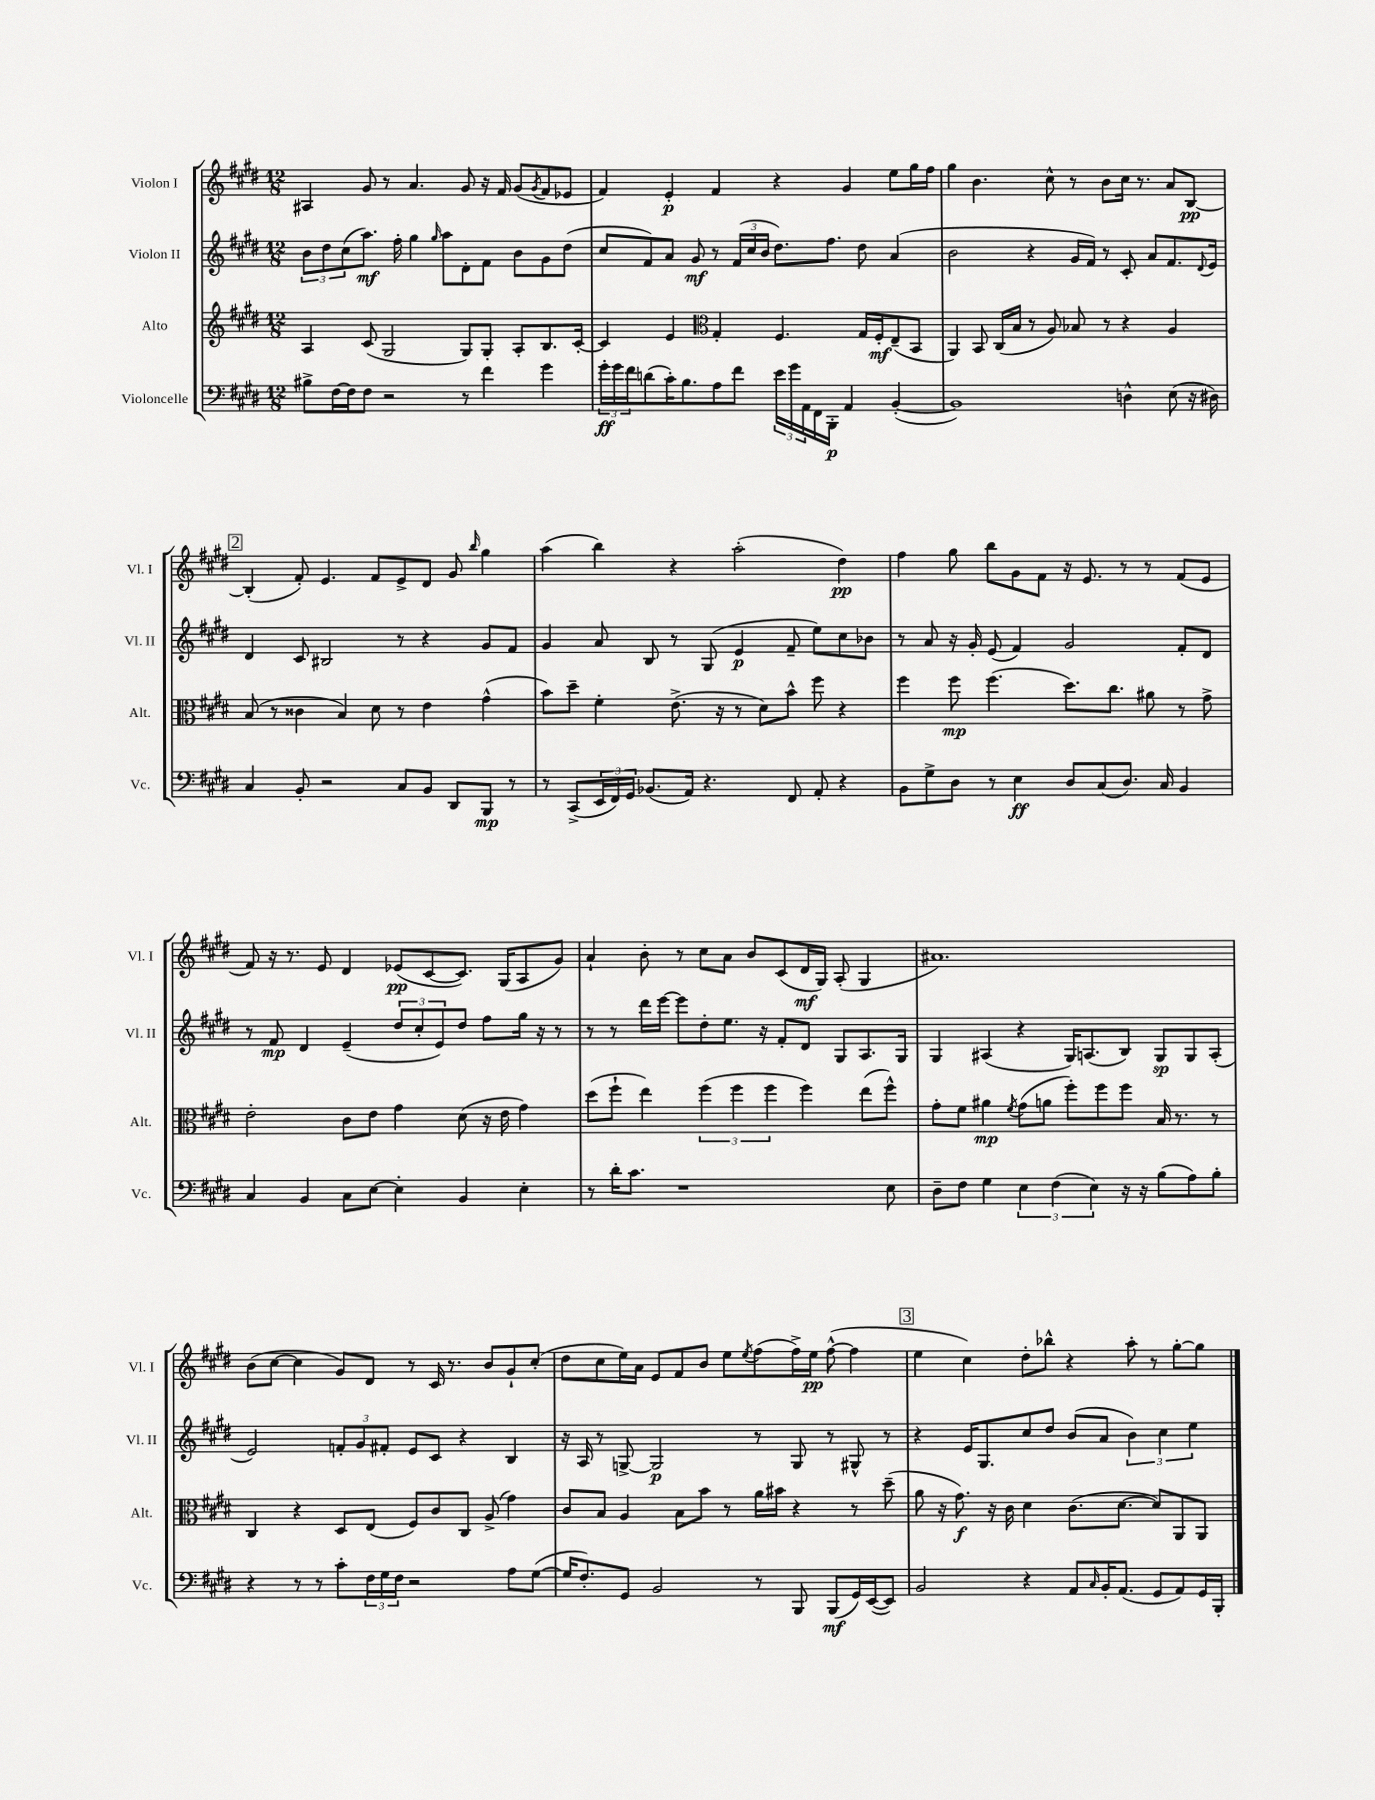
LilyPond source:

<<
\new StaffGroup <<
\new Staff = "s0" \with { instrumentName = "Violon I" shortInstrumentName = "Vl. I" } {
    \clef treble \key e \major \numericTimeSignature \time 12/8
    ais4 gis'8 r8 a'4. gis'8 r16 fis'16 gis'8( \acciaccatura { gis'8 } fis'8 ees'8 |
    fis'4) e'4-.\p fis'4 r4 gis'4 e''8 gis''16 fis''16 |
    gis''4 b'4. cis''8-^ r8 b'8 cis''16 r8. a'8 b8~\pp |
    \mark \markup { \box "2" } b4-.( fis'8-.) e'4. fis'8 e'8-> dis'8 gis'8 \grace { b''16 } gis''4 |
    a''4( b''4) r4 a''2-.( dis''4\pp) |
    fis''4 gis''8 b''8 gis'8 fis'8 r16 e'8. r8 r8 fis'8( e'8 |
    fis'8) r16 r8. e'8 dis'4 ees'8\pp( cis'8~ cis'8.) gis16( a8 gis'8) |
    a'4-! b'8-. r8 cis''8 a'8 b'8 cis'8( dis'16\mf gis16) a8-.( gis4 |
    ais'1.) |
    b'8( cis''8~ cis''4 gis'8) dis'8 r8 cis'16 r8. b'8 gis'8-! cis''8-.( |
    dis''8 cis''8 e''16) a'16 e'8 fis'8 b'8 e''8 \acciaccatura { e''8 } fis''8( fis''16->) e''16\pp fis''8~-^( fis''4 |
    \mark \markup { \box "3" } e''4 cis''4) dis''8-. bes''8-^ r4 a''8-. r8 gis''8~-. gis''8 \bar "|." |
}
\new Staff = "s1" \with { instrumentName = "Violon II" shortInstrumentName = "Vl. II" } {
    \clef treble \key e \major \numericTimeSignature \time 12/8
    \tuplet 3/2 { b'8 dis''8 cis''8( } a''8.\mf) fis''16-. gis''4 \grace { gis''16 } a''8 dis'8-. fis'8 b'8 gis'8 dis''8( |
    cis''8 fis'8) a'8 gis'8\mf r8 \tuplet 3/2 { fis'16( cis''16 b'16 } dis''8.) fis''8. dis''8 a'4( |
    b'2 r4 gis'16 fis'16) r8 cis'8-. a'8 fis'8. \appoggiatura { dis'8 } e'16 |
    \mark \markup { \box "2" } dis'4 cis'8 bis2 r8 r4 gis'8 fis'8 |
    gis'4 a'8 b8 r8 gis8( e'4\p fis'8-- e''8) cis''8 bes'8 |
    r8 a'8 r16 gis'16-. e'8( fis'4) gis'2 fis'8-. dis'8 |
    r8 fis'8\mp dis'4 e'4--( \tuplet 3/2 { dis''8 cis''8-. e'8) } dis''8 fis''8 gis''16 r16 r8 |
    r8 r8 dis'''16 e'''16~ e'''8 dis''8-. e''8. r16 fis'8-. dis'8 gis8 a8. gis16 |
    gis4 ais4( r4 gis16) a8.( b8) gis8\sp gis8 a8-.( |
    e'2) \tuplet 3/2 { f'8-. gis'8 fis'8-. } e'8 cis'8 r4 b4 |
    r16 a16 r8 g8~-> g2\p r8 g8 r8 gis8-^ r8 |
    \mark \markup { \box "3" } r4 e'16 gis8. cis''8 dis''8 b'8( a'8 \tuplet 3/2 { b'4) cis''4 e''4 } \bar "|." |
}
\new Staff = "s2" \with { instrumentName = "Alto" shortInstrumentName = "Alt." } {
    \clef treble \key e \major \numericTimeSignature \time 12/8
    a4 cis'8( gis2 gis8) gis8-. a8-. b8. cis'16~-. |
    cis'4 e'4 \clef alto gis4-. fis4. gis16 fis16-.\mf e8--( b,8 |
    a,4) b,8 cis16( b16 r8 a8) bes8 r8 r4 a4 |
    \mark \markup { \box "2" } b8( r8 cisis'4 b4) dis'8 r8 e'4 gis'4-^( |
    b'8) dis''8-- fis'4-. e'8.->( r16 r8 dis'8) b'8-^ fis''8 r4 |
    fis''4 fis''8\mp fis''4.( dis''8.) cis''8. ais'8 r8 gis'8-> |
    e'2-. cis'8 e'8 gis'4 dis'8( r16 e'16 gis'4) |
    dis''8( fis''8-! e''4) \tuplet 3/2 { fis''4( fis''4 fis''4 } fis''4) e''8( fis''8-^) |
    gis'8-. fis'8 ais'4\mp \acciaccatura { fis'8 } gis'8( a'8 fis''8-.) fis''8 fis''8 b16 r8. r8 |
    cis4 r4 dis8 e8( fis8) cis'8 cis8 a8->( gis'4) |
    cis'8 b8 a4 b8 b'8 r8 a'16 bis'16 r4 r8 dis''8--( |
    \mark \markup { \box "3" } a'8 r16 gis'8.\f) r16 cis'16 dis'4 cis'8.( dis'8.~ dis'8) a,8 a,8 \bar "|." |
}
\new Staff = "s3" \with { instrumentName = "Violoncelle" shortInstrumentName = "Vc." } {
    \clef bass \key e \major \numericTimeSignature \time 12/8
    bis8-> fis16~ fis16 fis8 r2 r8 fis'4 gis'4 |
    \tuplet 3/2 { gis'16-.\ff gis'16 fis'16 } d'8( cis'16-.) b8. a8 fis'8 \tuplet 3/2 { e'16 gis'16 a,16 } fis,16 b,,16-.\p a,4 b,4~-.( |
    b,1) d4-^ e8( r16 dis16) |
    \mark \markup { \box "2" } cis4 b,8-. r2 cis8 b,8 dis,8 b,,8\mp r8 |
    r8 cis,8->( \tuplet 3/2 { e,16 fis,16) gis,16 } bes,8.( a,16) r4. fis,8 a,8-. r4 |
    b,8 gis8-> dis8 r8 e4\ff dis8 cis8( dis8.) cis16 b,4 |
    cis4 b,4 cis8 e8~ e4-. b,4 e4-. |
    r8 dis'16-. cis'8. r1 e8 |
    dis8-- fis8 gis4 \tuplet 3/2 { e4 fis4( e4) } r16 r16 b8( a8) b8-. |
    r4 r8 r8 cis'8-. \tuplet 3/2 { fis16 gis16 fis16 } r2 a8 gis8~( |
    gis16 fis8.-.) gis,8 b,2 r8 b,,8 b,,8\mf( gis,16) e,16~( e,8) |
    \mark \markup { \box "3" } b,2 r4 a,8 \grace { cis16 } b,16-. a,8.( gis,8 a,8) gis,16 b,,16-. \bar "|." |
}
>>
>>
\layout { \context { \Score \remove "Bar_number_engraver" } }
